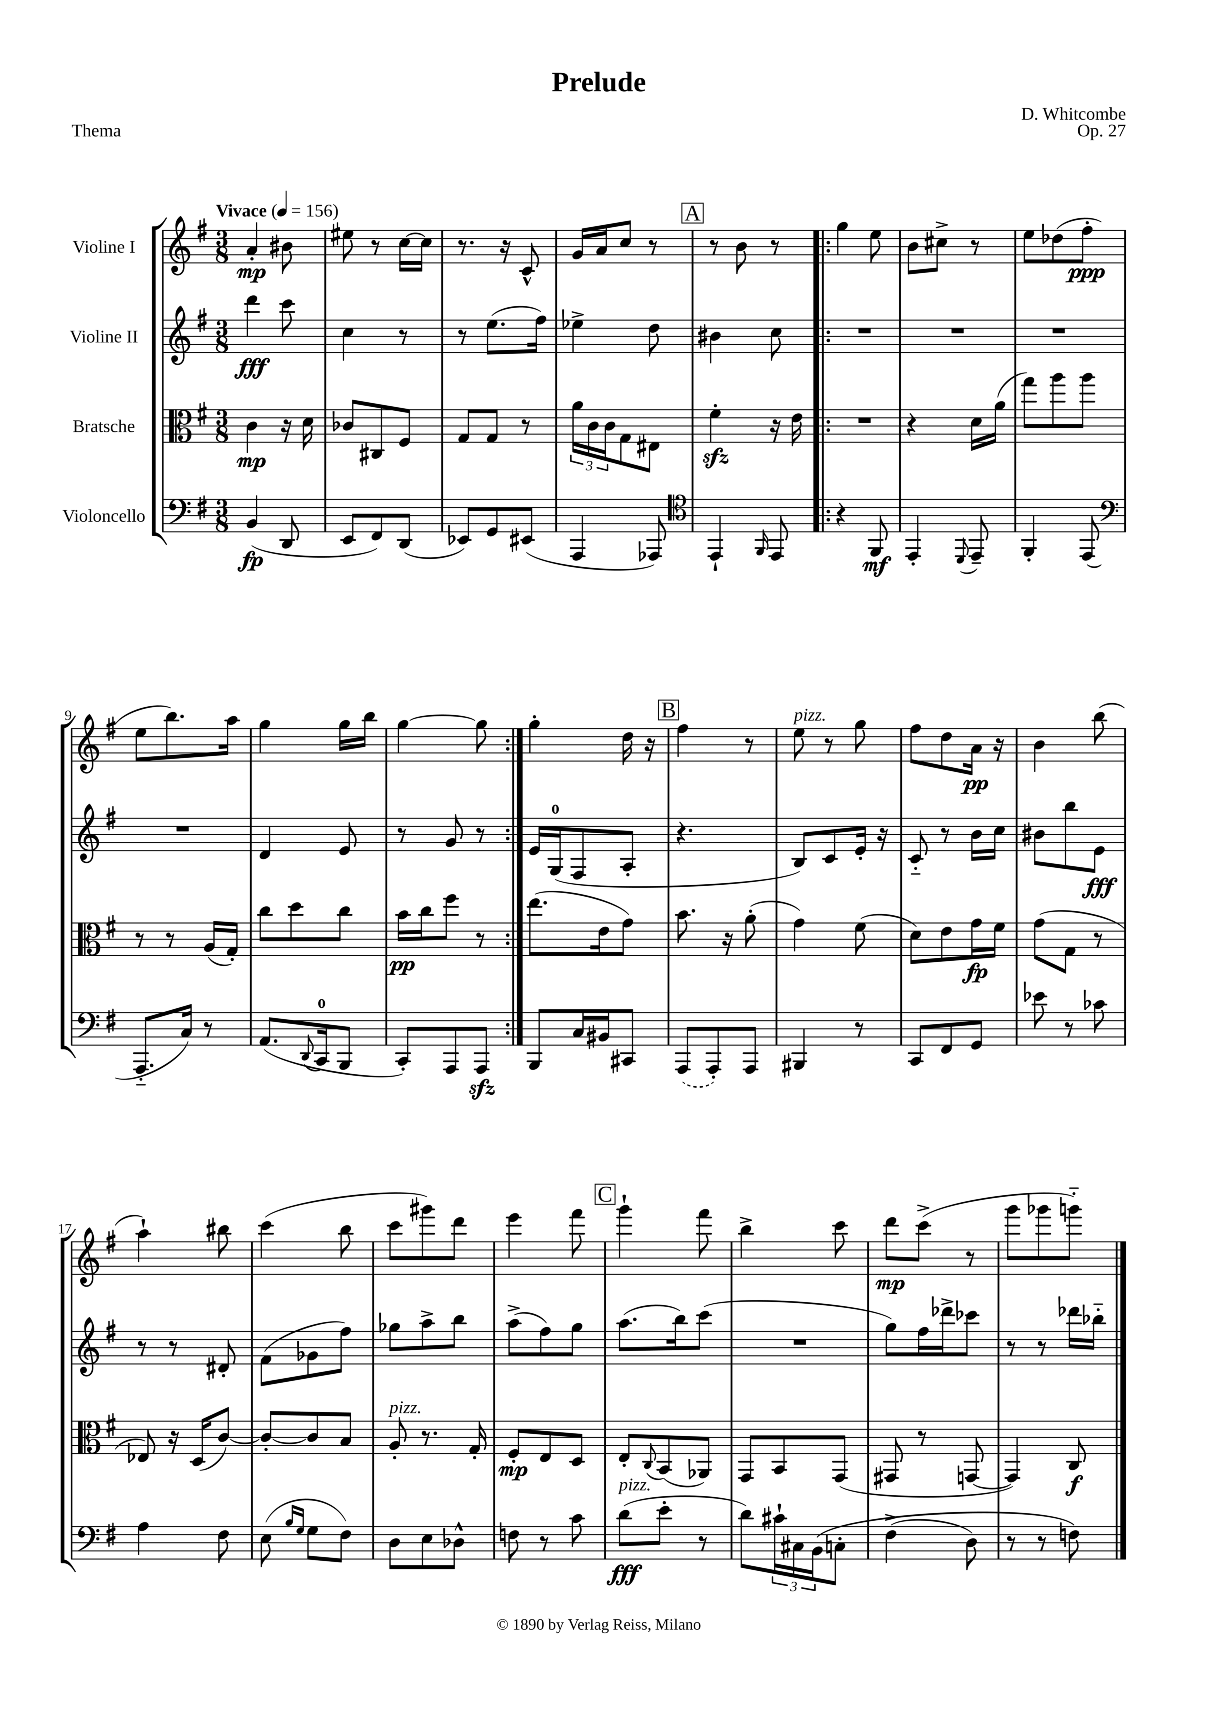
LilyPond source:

\header { title = "Prelude" composer = "D. Whitcombe" opus = "Op. 27" piece = "Thema" }
<<
\new StaffGroup <<
\new Staff = "s0" \with { instrumentName = "Violine I" } {
    \clef treble \key g \major \numericTimeSignature \time 3/8 \tempo "Vivace" 4 = 156
    a'4-.\mp bis'8 |
    eis''8 r8 c''16~ c''16 |
    r8. r16 c'8-^ |
    g'16 a'16 c''8 r8 |
    \mark \markup { \box "A" } r8 b'8 r8 |
    \repeat volta 2 { g''4 e''8 |
    b'8 cis''8-> r8 |
    e''8 des''8( fis''8-.\ppp |
    e''8 b''8.) a''16 |
    g''4 g''16 b''16 |
    g''4~ g''8 | }
    g''4-. d''16 r16 |
    \mark \markup { \box "B" } fis''4 r8 |
    e''8^\markup { \italic "pizz." } r8 g''8 |
    fis''8 d''8 a'16\pp r16 |
    b'4 b''8( |
    a''4-!) bis''8 |
    c'''4( b''8 |
    c'''8 gis'''8) d'''8 |
    e'''4 fis'''8 |
    \mark \markup { \box "C" } g'''4-! fis'''8 |
    b''4-> c'''8 |
    d'''8\mp c'''8->( r8 |
    g'''8 ges'''8 g'''8-_) \bar "|." |
}
\new Staff = "s1" \with { instrumentName = "Violine II" } {
    \clef treble \key g \major \numericTimeSignature \time 3/8
    d'''4\fff c'''8 |
    c''4 r8 |
    r8 e''8.( fis''16) |
    ees''4-> d''8 |
    \mark \markup { \box "A" } bis'4 c''8 |
    \repeat volta 2 { R4. |
    R4. |
    R4. |
    R4. |
    d'4 e'8 |
    r8 g'8 r8 | }
    e'16 g16-0( fis8 a8-. |
    \mark \markup { \box "B" } r4. |
    b8) c'8 e'16-. r16 |
    c'8-_ r8 b'16 c''16 |
    bis'8 b''8 e'8\fff |
    r8 r8 dis'8-. |
    fis'8( ges'8 fis''8) |
    ges''8 a''8-> b''8 |
    a''8->( fis''8) g''8 |
    \mark \markup { \box "C" } a''8.( b''16) c'''8( |
    R4. |
    g''8) fis''16 des'''16-> ces'''8 |
    r8 r8 des'''16 bes''16-_ \bar "|." |
}
\new Staff = "s2" \with { instrumentName = "Bratsche" } {
    \clef alto \key g \major \numericTimeSignature \time 3/8
    c'4\mp r16 d'16 |
    ces'8 cis8 fis8 |
    g8 g8 r8 |
    \tuplet 3/2 { a'16 c'16 c'16 } g8 eis8 |
    \mark \markup { \box "A" } fis'4-.\sfz r16 e'16 |
    \repeat volta 2 { R4. |
    r4 d'16 a'16( |
    g''8) a''8 a''8 |
    r8 r8 a16( g16-.) |
    c''8 d''8 c''8 |
    b'16\pp c''16 fis''8 r8 | }
    e''8.( e'16 g'8) |
    \mark \markup { \box "B" } b'8. r16 a'8-.( |
    g'4) fis'8( |
    d'8) e'8 g'16\fp fis'16 |
    g'8( g8 r8 |
    ees8) r16 d16( c'8~) |
    c'8~-. c'8 b8 |
    a8-.^\markup { \italic "pizz." } r8. g16-. |
    fis8-.\mp e8 d8 |
    \mark \markup { \box "C" } e8-. \appoggiatura { c8 } b,8( aes,8) |
    g,8 b,8 g,8( |
    gis,8 r8 g,8~ |
    g,4) c8\f \bar "|." |
}
\new Staff = "s3" \with { instrumentName = "Violoncello" } {
    \clef bass \key g \major \numericTimeSignature \time 3/8
    b,4\fp( d,8 |
    e,8 fis,8) d,8( |
    ees,8) g,8 eis,8( |
    a,,4 aes,,8) |
    \mark \markup { \box "A" } \clef tenor e,4-! \grace { fis,16 } e,8 |
    \repeat volta 2 { r4 fis,8\mf |
    e,4-. \appoggiatura { d,8 } e,8-- |
    fis,4-. e,8( |
    \clef bass a,,8.-_ c16) r8 |
    a,8.( \appoggiatura { d,8 } c,16-0 b,,8 |
    c,8-.) a,,8 a,,8\sfz | }
    b,,8 c16 bis,16 cis,8 |
    \mark \markup { \box "B" } \once \slurDashed a,,8( a,,8-.) a,,8 |
    bis,,4 r8 |
    c,8 fis,8 g,8 |
    ees'8 r8 ces'8 |
    a4 fis8 |
    e8( \grace { b16 g16 } g8 fis8) |
    d8 e8 des8-^ |
    f8 r8 c'8 |
    \mark \markup { \box "C" } d'8\fff^\markup { \italic "pizz." }( e'8-. r8 |
    d'8) \tuplet 3/2 { cis'16-! cis16 b,16\( } c8-. |
    fis4->( d8) |
    r8 r8 f8\) \bar "|." |
}
>>
>>
